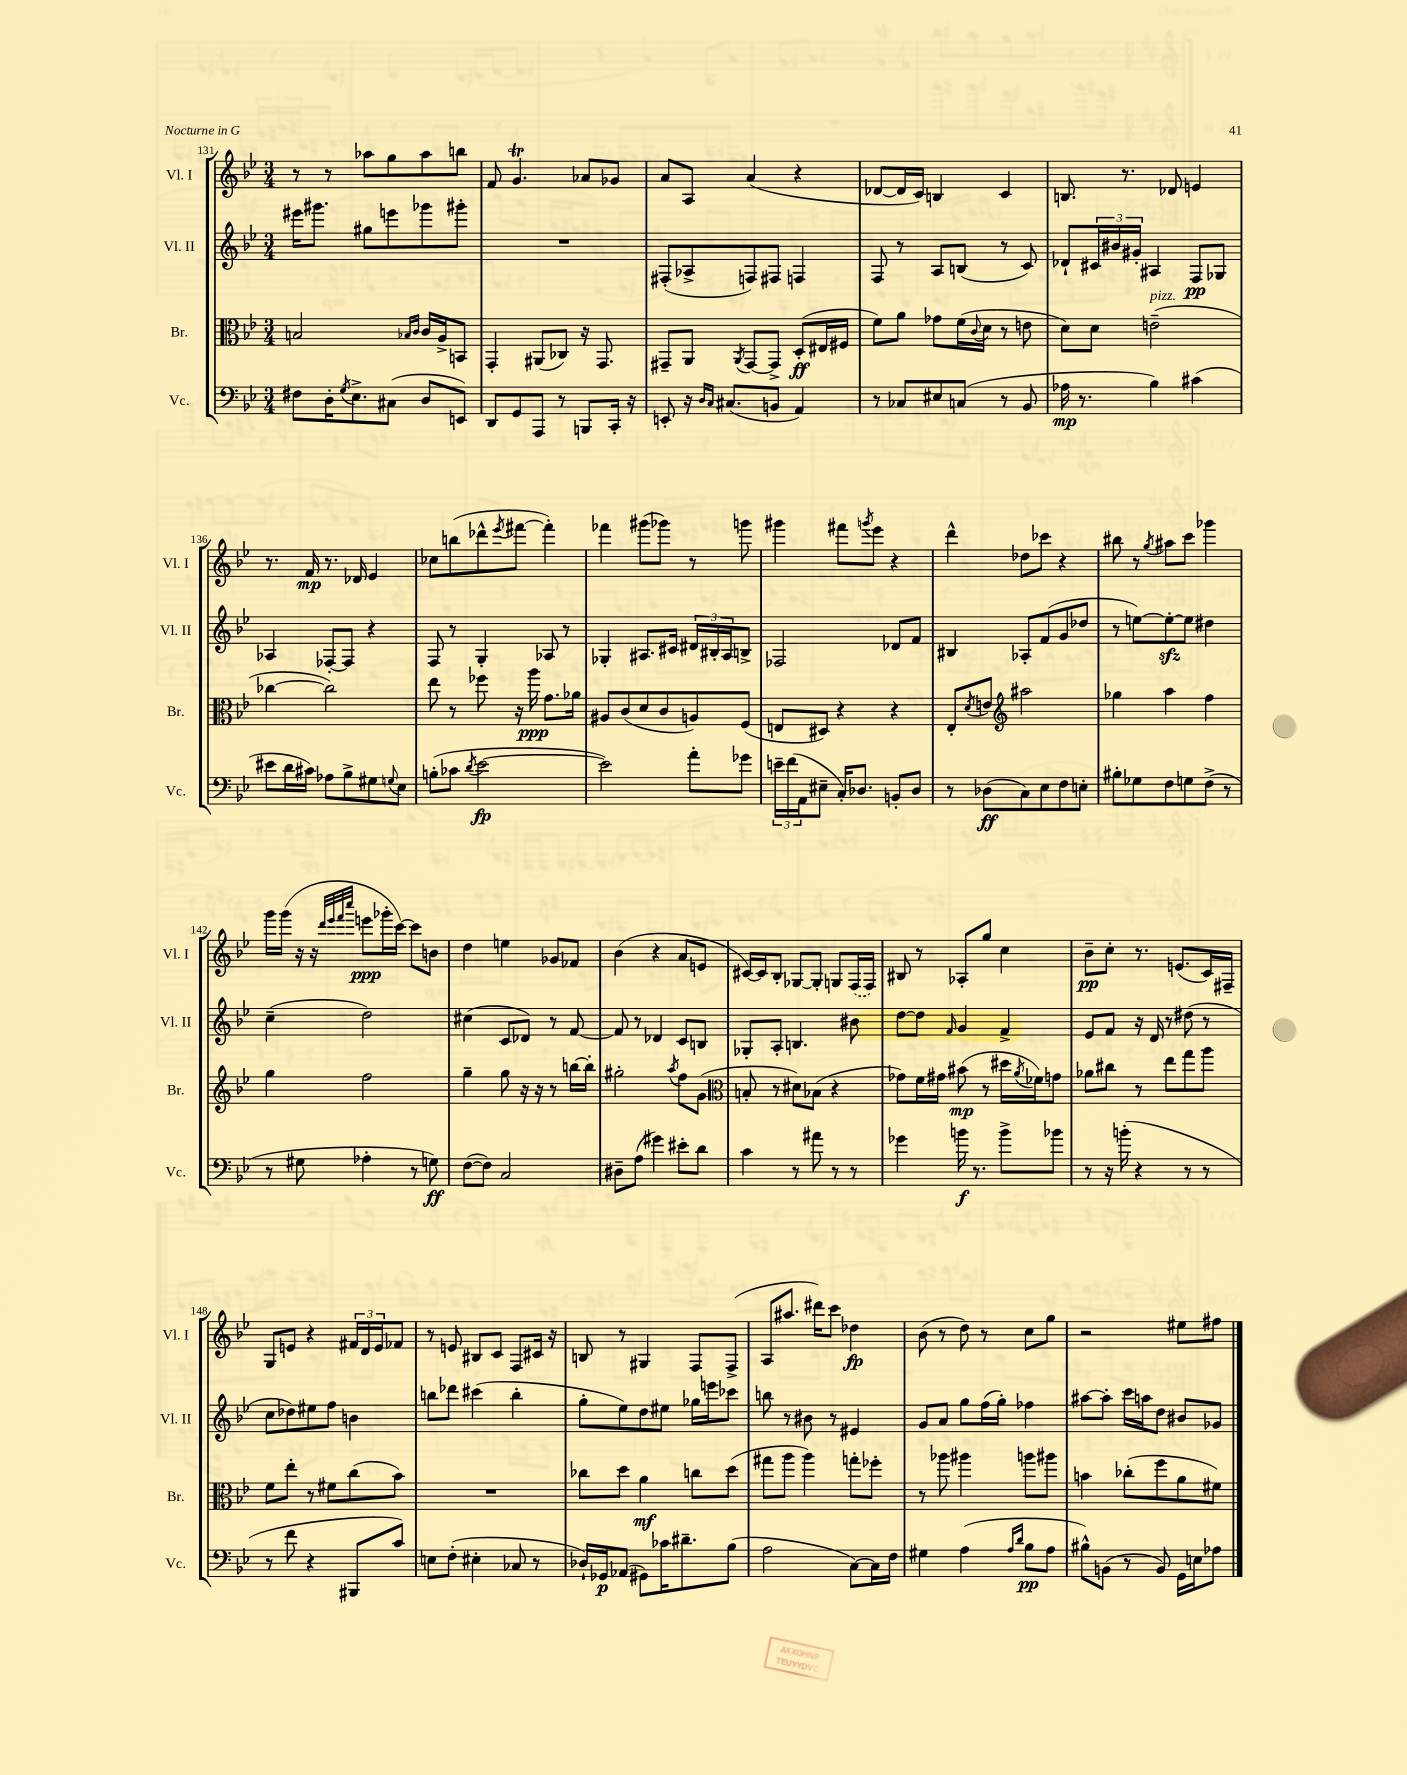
<<
\new StaffGroup <<
\new Staff = "s0" \with { instrumentName = "Vl. I" shortInstrumentName = "Vl. I" } {
    \clef treble \key bes \major \numericTimeSignature \time 3/4
    r8 r8 aes''8 g''8 aes''8 b''8 |
    f'8 g'4.\trill aes'8 ges'8 |
    a'8 a8 a'4( r4 |
    des'8~ des'16 c'16) b4 c'4 |
    b8. r8. des'8 e'4 |
    r8. f'16\mp r8. des'16 ees'4 |
    ces''8 b''8( des'''8-^ \acciaccatura { ees'''8 } fis'''8~ fis'''4-.) |
    fes'''4 gis'''8( ges'''8) r8 g'''8 |
    gis'''4 fis'''8 \acciaccatura { g'''8 } ees'''8 r4 |
    d'''4-^ des''8 ces'''8 r4 |
    bis''8 r8 \acciaccatura { g''8 } ais''8 c'''8 ges'''4 |
    g'''16 g'''16( r16 r16 \grace { d'''32 ees'''32 f'''32 c''''32 } e'''8\ppp ges'''16-. c'''16~) c'''8 b'8 |
    d''4 e''4 ges'8 fes'8 |
    bes'4( r4 a'8 e'8 |
    cis'16~) cis'16 bes8-. ges8~ ges8-. g8 \once \slurDashed f16( f16) |
    bis8 r8 aes8-. g''8 c''4 |
    bes'8--\pp c''8-. r8. e'8.( c'16) fis16-- |
    g8 e'8 r4 \tuplet 3/2 { fis'16 d'16 e'16 } fes'8 |
    r8 e'8 bis8 c'8 f8 cis'16 r16 |
    b8 r8 gis4 f8 f8->( |
    a8 ais''8. dis'''16) c'''8 des''4\fp |
    bes'8( r8 d''8) r8 c''8 g''8 |
    r2 eis''8 fis''8 \bar "|." |
}
\new Staff = "s1" \with { instrumentName = "Vl. II" shortInstrumentName = "Vl. II" } {
    \clef treble \key bes \major \numericTimeSignature \time 3/4
    eis'''16 gis'''8. gis''8 e'''8 ges'''8 gis'''8-. |
    R2. |
    fis8-.( aes8-> f8) fis8 f4 |
    f8 r8 a8 b8( r8 c'8) |
    des'8-! \tuplet 3/2 { cis'16 bis'16 gis'16-. } ais4 f8\pp ges8 |
    aes4 fes8~-. fes8 r4 |
    f8 r8 g4-. aes8 r8 |
    ges4-. ais8. cis'16 \tuplet 3/2 { dis'16 bis16-. ais16 } b8-> |
    fes2 des'8 f'8 |
    bis4 aes8-. f'8( g'8 des''8 |
    r8 e''8~) e''8~-.\sfz e''8 dis''4 |
    c''4--( d''2) |
    cis''4( c'8 des'8) r8 f'8~ |
    f'8 r8 des'4 c'8 b8 |
    ges8-. a8-. b4. bis'8 |
    d''8~ d''8 \grace { f'16 } g'4 f'4-> |
    ees'8 f'8 r16 d'16 r8 dis''8( r8 |
    c''8 des''8) eis''8 f''8 b'4 |
    b''8 des'''8 cis'''4( b''4-. |
    g''8-. ees''8) d''8 eis''8 ges''16 e'''16 ces'''8 |
    b''8 r8 bis'8 r8 eis'4 |
    g'8 a'8 g''8 f''16( g''16-.) fes''4 |
    ais''8~ ais''8-. c'''16 a''16 d''8 bis'8 ges'8 \bar "|." |
}
\new Staff = "s2" \with { instrumentName = "Br." shortInstrumentName = "Br." } {
    \clef alto \key bes \major \numericTimeSignature \time 3/4
    b2 \grace { bes16 c'16 } c'16 a16-> b,8 |
    g,4-. ais,8( ces8) r16 g,8. |
    gis,8-- a,8 \acciaccatura { a,8 } gis,8~ gis,8-> d8-.\ff( eis16 fis16 |
    f'8) a'8 ges'8 f'16( \appoggiatura { c'8 } d'16 r8 e'8 |
    d'8) d'8 e'2--^\markup { \italic "pizz." }( |
    ces''4~ ces''2) |
    ees''8 r8 fes''8 r16 a''16\ppp g'8. aes'16 |
    ais8 c'8( d'8 c'8 a8) f8( |
    e8 dis8) r4 r4 |
    ees8-. \acciaccatura { d'8 } e'8 \clef treble ais''2 |
    ges''4 a''4 f''4 |
    g''4 f''2 |
    g''4-- g''8 r16 r16 r8 b''16~ b''16-. |
    gis''2-. \acciaccatura { a''8 } f''8 g'8( |
    \clef alto b8-. r8 dis'8) bes8( r4 |
    ges'8) f'16 gis'16 bis'8\mp( r8 dis''16 \acciaccatura { a'8 } fes'16) g'8 |
    aes'8 cis''8 r8 ees''8 g''8 a''8 |
    f'8 ees''8-. r8 fis'8 c''8( bes'8) |
    R2. |
    ces''8 d''8 a'4\mf c''8 d''8( |
    gis''8 a''8 a''4) g''8-. fes''8-. |
    r8 aes''8 ais''4 a''8 ais''8 |
    b'4 ces''8-.( f''8 a'8 fis'8) \bar "|." |
}
\new Staff = "s3" \with { instrumentName = "Vc." shortInstrumentName = "Vc." } {
    \clef bass \key bes \major \numericTimeSignature \time 3/4
    fis8 d16-. \acciaccatura { g8 } ees8.-> cis8( d8 e,8) |
    d,8 g,8 a,,8 r8 b,,8 c,16-. r16 |
    e,8-. r16 \grace { d16 c16 } cis8.( b,8 a,4) |
    r8 ces8 eis8 c8( r8 bes,8 |
    aes16\mp r8. bes4) cis'4( |
    eis'8 d'16 cis'16) aes8 bes8-> gis8 \appoggiatura { g8 } ees8 |
    b8-.( ces'8 \acciaccatura { d'8 } ees'2~\fp |
    ees'2) a'8-. ges'8 |
    \tuplet 3/2 { e'16-- f'16( a,16 } eis8-- c16-.) des8. b,8-. des8 |
    r8 des8\ff( c8) ees8 f8 e8-. |
    bis8-. ges8 f8 g8 f8->( r8 |
    r8 gis8 aes4-. r8 g8\ff) |
    f8~( f8) c2 |
    dis8-- a8( gis'4) eis'8-. d'8 |
    c'4 r8 ais'8 r8 r8 |
    ges'4 b'16\f r8. b'8-> bes'8 |
    r8 r16 b'16-.( r4 r8 r8 |
    r8 f'8 r4 bis,,8 c'8) |
    e8 f8-.( eis4-. ces8 r8 |
    des16-!) ges,16\p aes,8( gis,8) ces'16 dis'8.-- bes8( |
    a2 c8~) c16 f16 |
    gis4 a4( \grace { a16 d'16 } bes8\pp a8 |
    bis8-^) b,8( r8 b,8) g,16 e16 aes8 \bar "|." |
}
>>
>>
\layout { \context { \Score currentBarNumber = #131 } }
